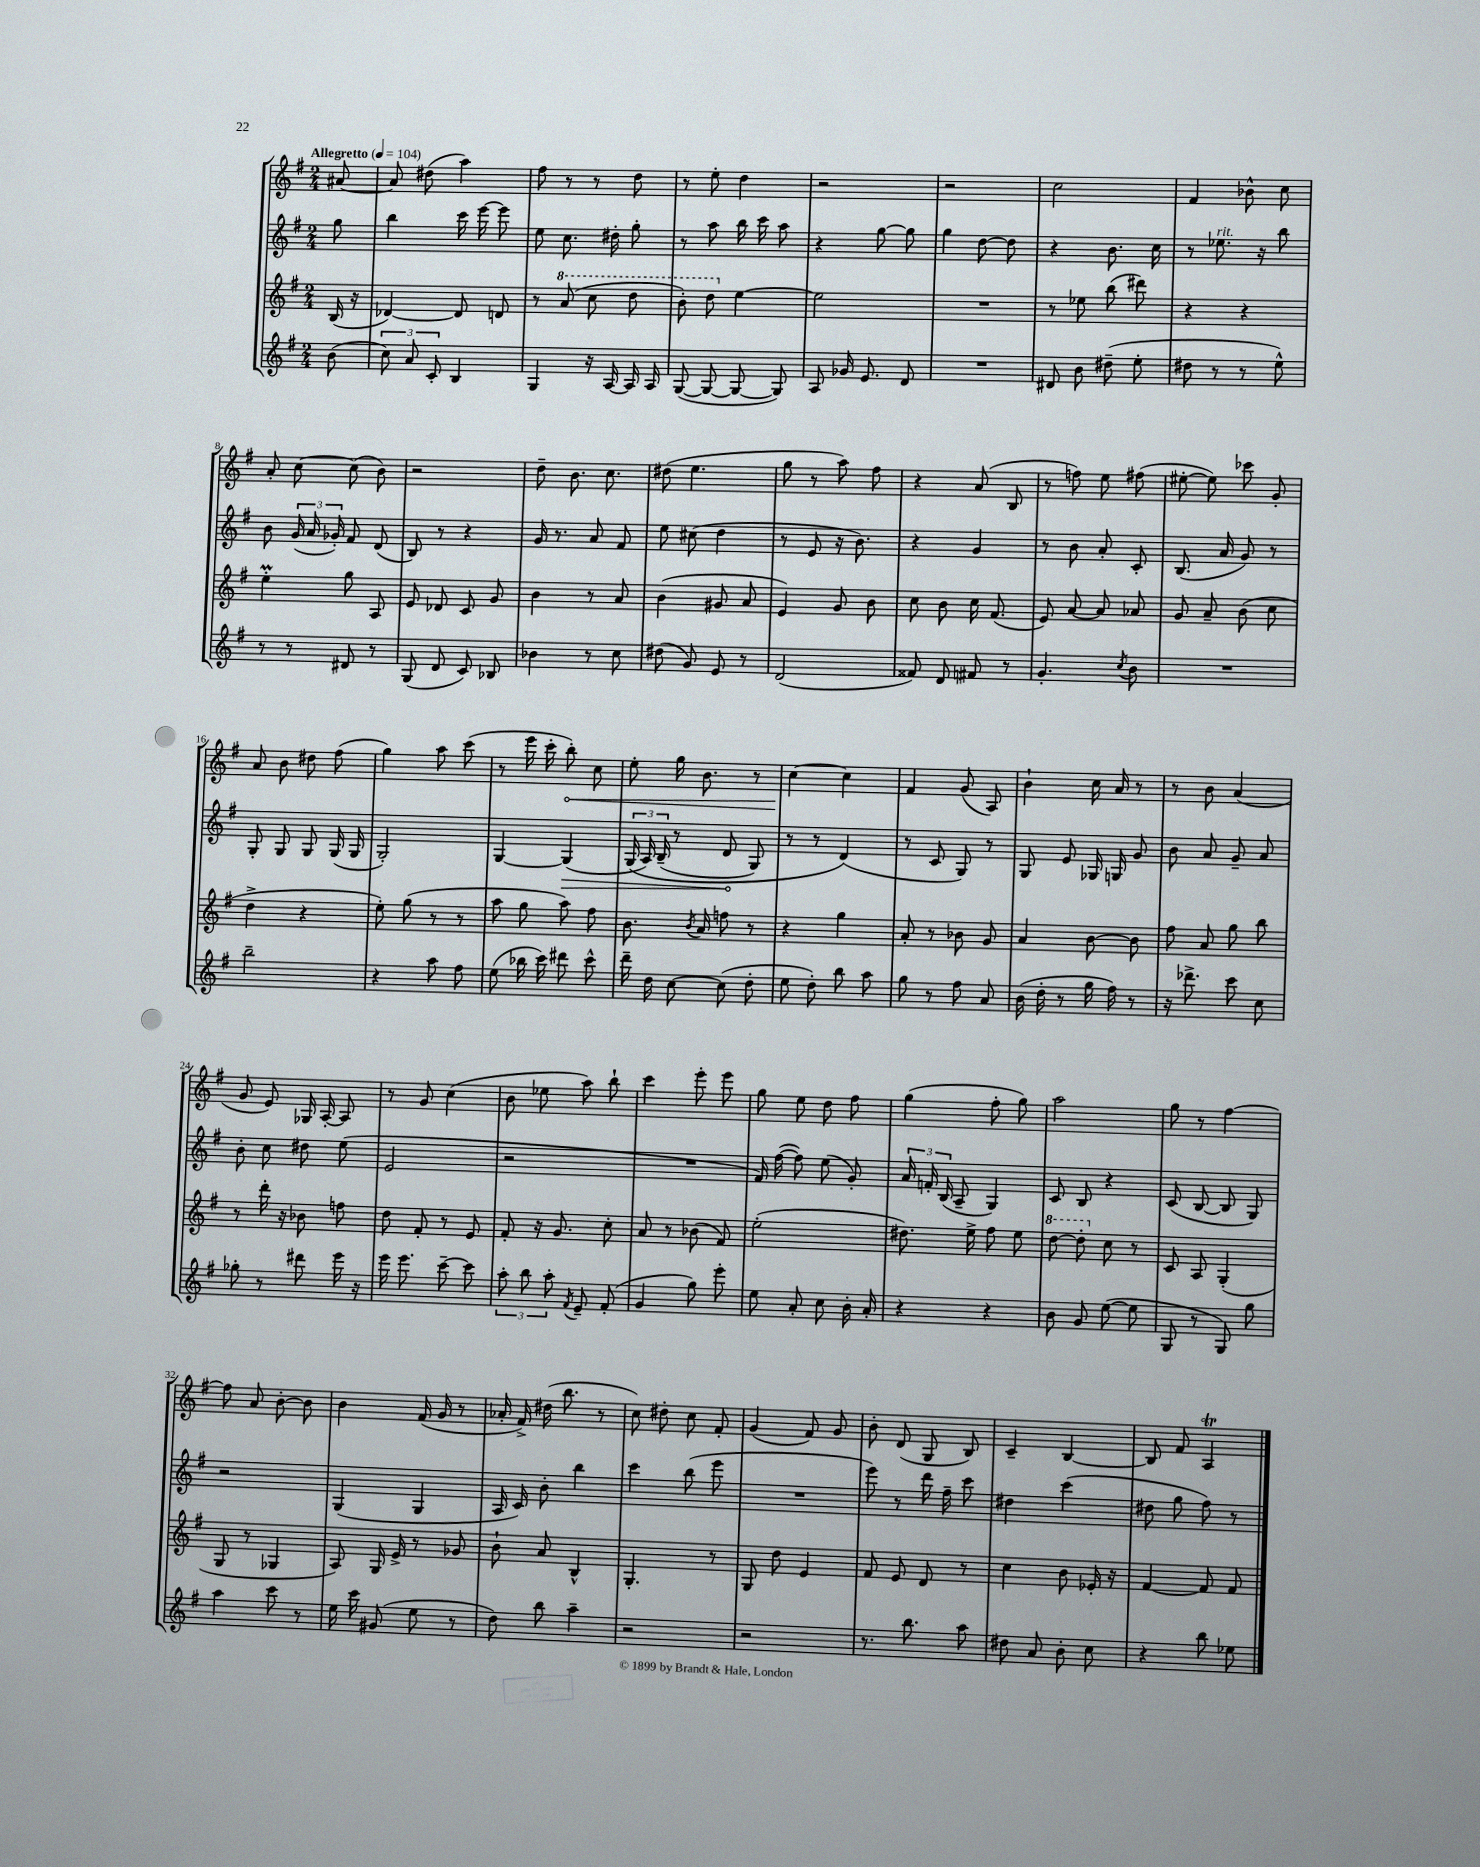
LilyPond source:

<<
\new StaffGroup <<
\new Staff = "s0" {
    \clef treble \key g \major \numericTimeSignature \time 2/4 \partial 8 \tempo "Allegretto" 4 = 104
    \autoBeamOff ais'8~ |
    ais'8 dis''8( a''4) |
    fis''8 r8 r8 d''8 |
    r8 e''8-. d''4 |
    r2 |
    r2 |
    c''2 |
    fis'4 bes'8-^ c''8 |
    a'8-. c''8~ c''8( b'8) |
    r2 |
    d''8-- b'8. c''8. |
    dis''8( e''4. |
    g''8 r8 a''8) fis''8 |
    r4 a'8( b8 |
    r8 f''8) e''8 fis''8( |
    eis''8~-. eis''8) ces'''8 g'8-. |
    a'8 b'8 dis''8 fis''8( |
    g''4) a''8 c'''8( |
    r8 e'''16 c'''16-. \once \override Hairpin.circled-tip = ##t b''8-.\<) c''8 |
    e''8-. g''16 b'8. r8 |
    c''4~\! c''4 |
    fis'4 g'8( a8) |
    b'4-! c''16 a'16 r8 |
    r8 b'8 a'4( |
    g'8 e'8) ges16 a16~-. a8 |
    r8 g'8 c''4( |
    b'8 ees''8 a''8) b''8-! |
    c'''4 e'''8-. e'''8 |
    g''8 e''8 d''8 fis''8 |
    g''4( fis''8-. g''8) |
    a''2 |
    g''8 r8 fis''4~ |
    fis''8 a'8 b'8~-. b'8 |
    b'4 fis'16( g'16 r8 |
    aes'16-. fis'16->) dis''16( b''8. r8 |
    c''8) dis''8-. c''8 fis'8-. |
    g'4( fis'8) g'8 |
    b'8-. d'8( g8 b8) |
    c'4-- b4~ |
    b8 fis'8 a4\trill \bar "|." |
}
\new Staff = "s1" {
    \clef treble \key g \major \numericTimeSignature \time 2/4 \partial 8
    \autoBeamOff g''8 |
    b''4 c'''16 e'''16~ e'''8 |
    e''8 c''8. dis''16-. g''8-. |
    r8 a''8 b''16 c'''16 a''8 |
    r4 g''8~ g''8 |
    g''4 d''8~ d''8 |
    r4 b'8. c''16 |
    r8 ees''8.^\markup { \italic "rit." } r16 b''8 |
    b'8 \tuplet 3/2 { g'16( a'16 ges'16-.) } fis'8 d'8( |
    b8) r8 r4 |
    g'16 r8. a'8 fis'8 |
    e''8 cis''8( d''4 |
    r8 e'8 r16 b'8.) |
    r4 g'4 |
    r8 b'8 a'8-. c'8-. |
    b8.( a'16 g'8) r8 |
    g8-. g8 g8 g16( g16 |
    g2-.) |
    g4~ \once \override Hairpin.circled-tip = ##t g4\>( |
    \tuplet 3/2 { g16\( a16) b16--( } r8 d'8\! g8) |
    r8 r8 d'4(\) |
    r8 c'8 g8) r8 |
    g8 e'8 ges16 g16 g'8 |
    b'8 a'8 g'8-- a'8 |
    b'8-. c''8 dis''8 e''8( |
    e'2 |
    r2 |
    R2 |
    fis'16) fis''16~( fis''8) e''8( g'8-.) |
    \tuplet 3/2 { a'16 f'16-. b16( } a8-- g4) |
    c'8 b8 r4 |
    c'8( b8~ b8 g8) |
    r2 |
    g4( g4 |
    a16 c'16) b'8-. b''4 |
    c'''4 b''8( e'''8 |
    R2 |
    e'''8) r8 d'''16 fis''16-- c'''8 |
    dis''4 c'''4( |
    dis''8 g''8 fis''8) r8 \bar "|." |
}
\new Staff = "s2" {
    \clef treble \key g \major \numericTimeSignature \time 2/4 \partial 8
    \autoBeamOff b16( r16 |
    des'4~) des'8 d'8 |
    r8 \ottava #1 a''8( c'''8 d'''8 |
    b''8-.) d'''8 \ottava #0 e''4~ |
    e''2 |
    R2 |
    r8 ees''8 b''8( dis'''8) |
    r4 r4 |
    e''4-.\prall g''8 a8 |
    e'8 des'8 c'8 g'8 |
    b'4 r8 a'8 |
    b'4( gis'8 a'8 |
    e'4) g'8 b'8 |
    c''8 b'8 c''16 fis'8.( |
    e'8) a'8~ a'8 aes'8 |
    g'8 a'8-- b'8( c''8 |
    d''4-> r4 |
    e''8-.) g''8( r8 r8 |
    a''8 g''8 a''8) fis''8 |
    b'8. \acciaccatura { b'8 } a'16 f''8 r8 |
    r4 g''4 |
    a'8-. r8 bes'8 g'8 |
    a'4 b'8~ b'8 |
    fis''8 a'8 g''8 b''8 |
    r8 d'''16-. r16 bes'8 f''8 |
    d''8 fis'8-. r8 e'8 |
    fis'8-. r16 g'8. c''8-. |
    a'8 r8 bes'8( fis'8) |
    e''2-.( |
    dis''8.) e''16-> fis''8 e''8 |
    \ottava #1 d'''8~ d'''8-. \ottava #0 c''8 r8 |
    c'8 a8 g4-.( |
    g8 r8 ges4 |
    a8) g16 e'16-> r8 ges'8 |
    b'8-! a'8 b4-^ |
    g4.-. r8 |
    g8 d''8 e'4 |
    fis'8 e'8 d'8 r8 |
    c''4 b'8 ees'16-. r16 |
    fis'4~ fis'8 fis'8 \bar "|." |
}
\new Staff = "s3" {
    \clef treble \key g \major \numericTimeSignature \time 2/4 \partial 8
    \autoBeamOff b'8( |
    \tuplet 3/2 { c''8) a'8 c'8-. } b4 |
    g4 r16 a16~ a16 a16 |
    g8~( g8~ g8~ g8) |
    a8 ges'16 e'8. d'8 |
    R2 |
    dis'8 b'8 dis''8--( e''8-. |
    dis''8 r8 r8 e''8-^) |
    r8 r8 dis'8 r8 |
    g8( d'8 c'8) bes8 |
    bes'4 r8 c''8 |
    dis''8( g'8) e'8 r8 |
    d'2( |
    fisis'8) d'8 fis'8 r8 |
    g'4.-. \acciaccatura { c''8 } b'8 |
    R2 |
    b''2-- |
    r4 a''8 fis''8 |
    e''8( bes''16 c'''16) dis'''8 c'''8-^ |
    d'''16-- d''16 c''8~ c''8( d''8-. |
    e''8 d''8-.) b''8 a''8 |
    g''8 r8 fis''8 a'8 |
    b'16( d''16-. r8 g''16 fis''16) r8 |
    r16 des'''8.-> c'''8 c''8 |
    ges''8-. r8 dis'''8 e'''16 r16 |
    e'''16 e'''8. c'''8~-- c'''8 |
    \tuplet 3/2 { a''8-. b''8 a''8-. } \acciaccatura { fis'8 } e'8-- fis'8-.( |
    g'4 g''8) e'''8-. |
    e''8 a'8-. c''8 b'16-. a'16-. |
    r4 r4 |
    b'8 g'8 e''8~( e''8 |
    g8 r8 g8) g''8 |
    a''4 c'''8 r8 |
    e''16 c'''16 gis'8( e''8 r8 |
    d''8) b''8 a''4-- |
    r2 |
    r2 |
    r8. b''8. a''8 |
    dis''8 a'8 b'8-. c''8 |
    r4 b''8 ees''8 \bar "|." |
}
>>
>>
